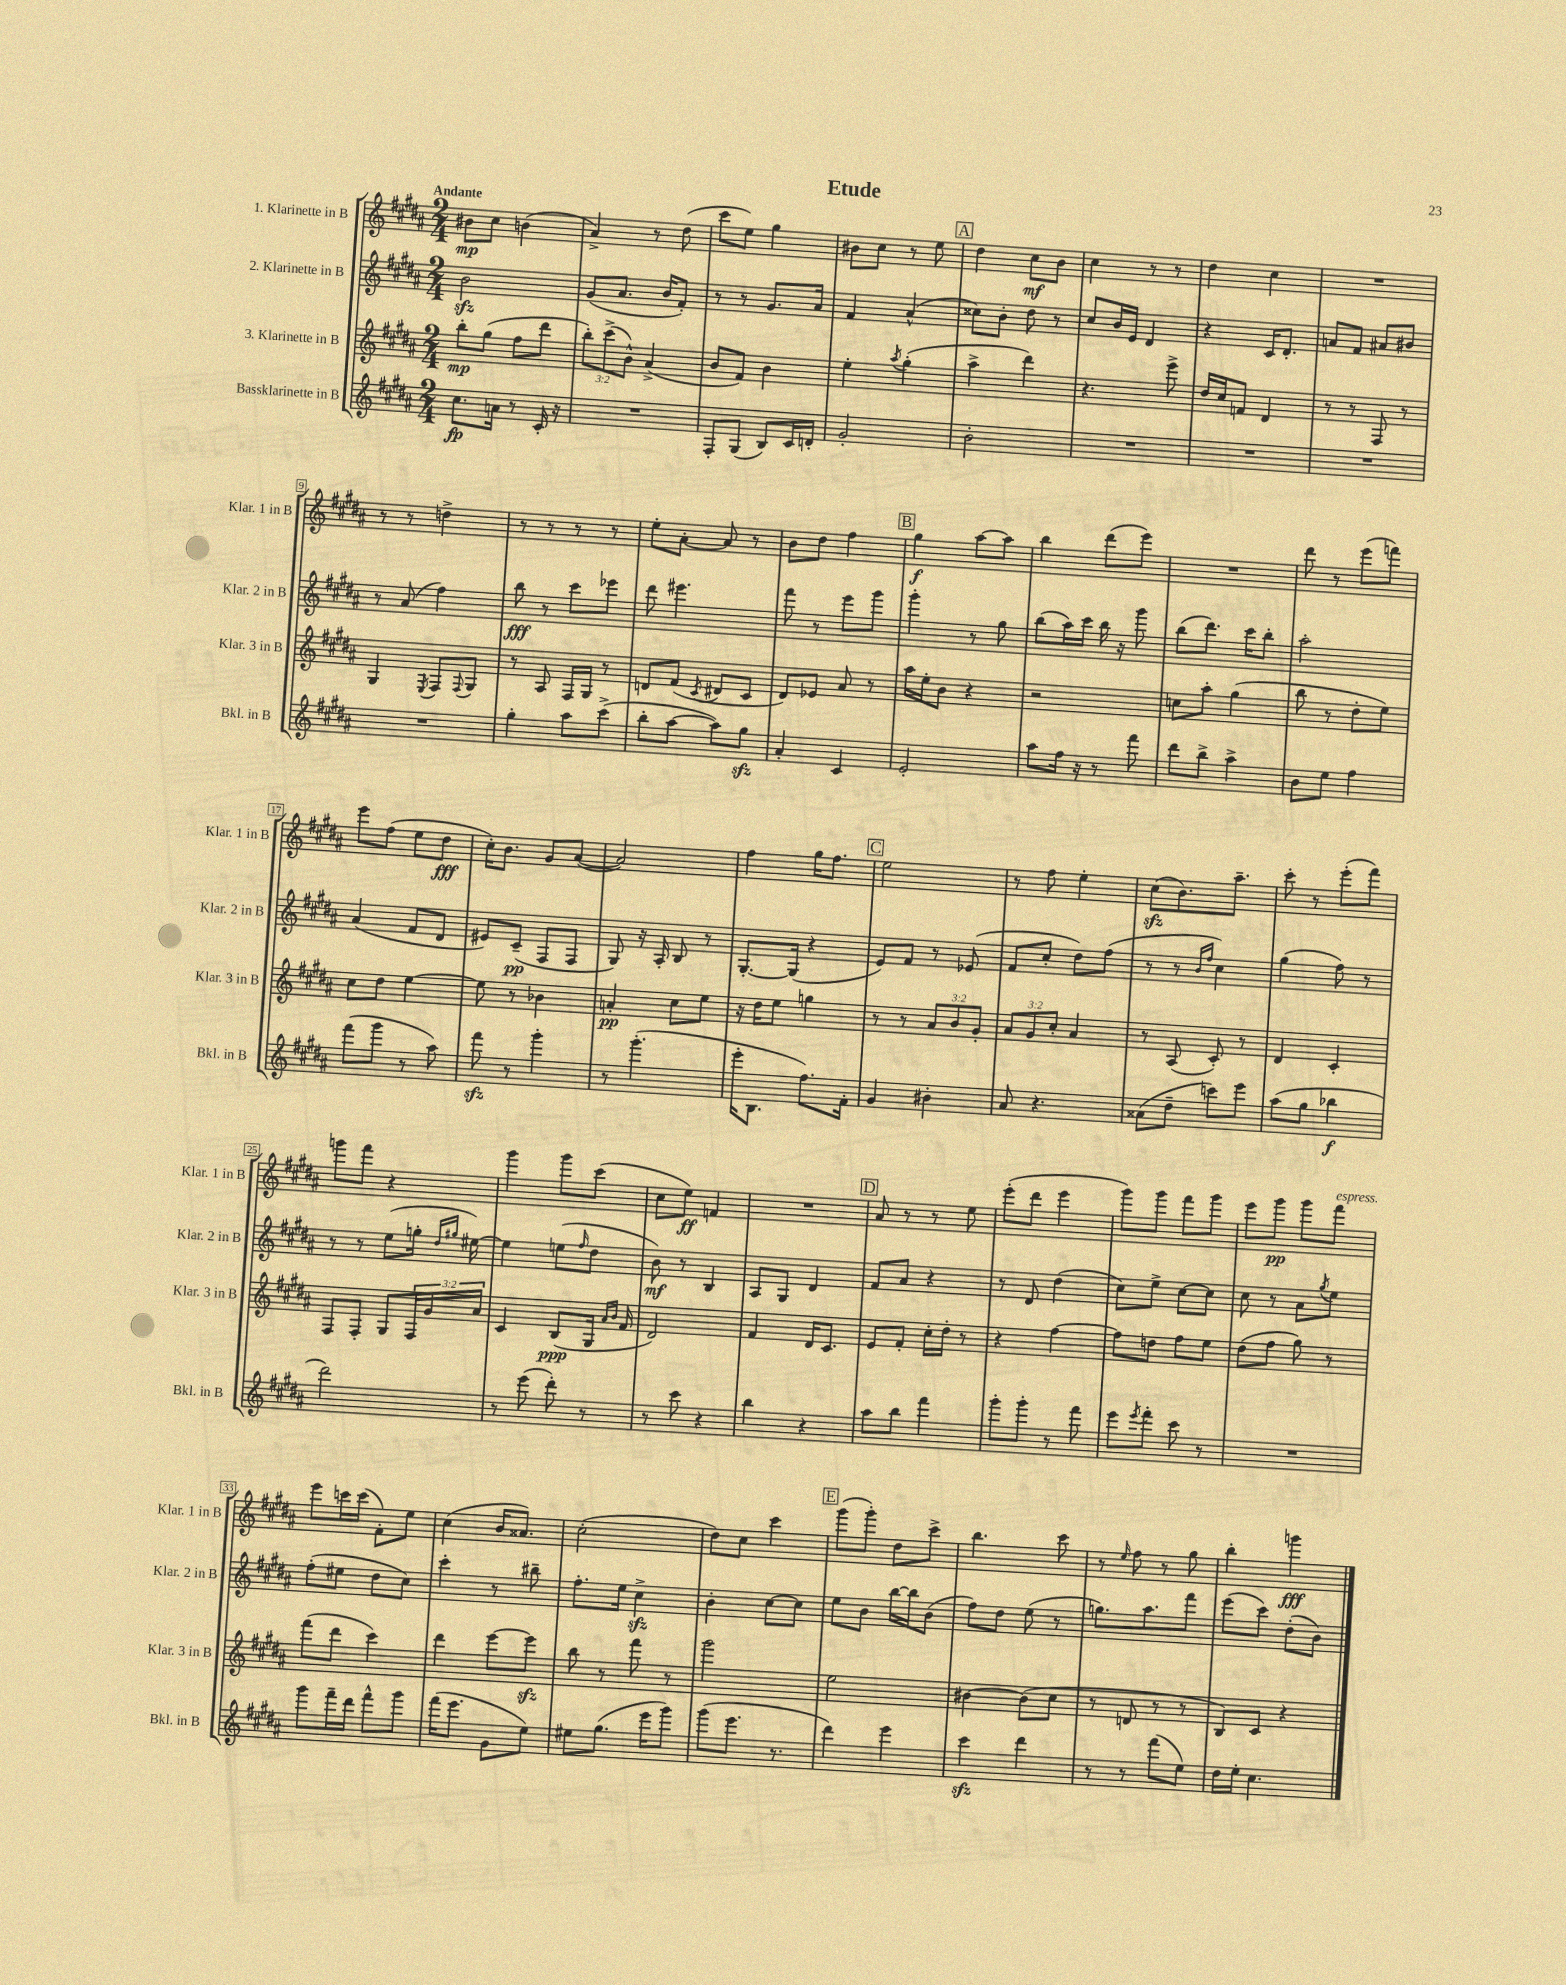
\header { title = "Etude" }
<<
\new StaffGroup <<
\new Staff = "s0" \with { instrumentName = "1. Klarinette in B" shortInstrumentName = "Klar. 1 in B" } {
    \clef treble \key b \major \numericTimeSignature \time 2/4 \tempo "Andante"
    bis'8\mp cis''8 b'4( |
    ais'4->) r8 dis''8( |
    cis'''8 e''8) gis''4 |
    bis'8 cis''8 r8 e''8 |
    \mark \markup { \box "A" } dis''4 cis''8\mf b'8 |
    cis''4 r8 r8 |
    dis''4 cis''4 |
    R2 |
    r8 r8 d''4-> |
    r8 r8 r8 r8 |
    e''8-. ais'8~-. ais'8 r8 |
    b'8 dis''8 fis''4 |
    \mark \markup { \box "B" } gis''4\f ais''8~ ais''8 |
    b''4 dis'''8( e'''8) |
    R2 |
    dis'''8 r8 e'''8( f'''8) |
    e'''8 fis''8( e''8 dis''8\fff |
    cis''16-.) b'8. gis'8 ais'8~( |
    ais'2) |
    fis''4 gis''16 fis''8. |
    \mark \markup { \box "C" } e''2 |
    r8 fis''8 e''4-. |
    cis''8\sfz( b'8.) ais''8.-- |
    cis'''8-. r8 e'''8-.( fis'''8) |
    g'''8 fis'''8 r4 |
    gis'''4 gis'''8 cis'''8( |
    cis''8 e''8\ff) f'4 |
    R2 |
    \mark \markup { \box "D" } ais'8 r8 r8 e''8 |
    e'''8-.( dis'''8 e'''4 |
    gis'''8) gis'''8 fis'''8 gis'''8 |
    e'''8 gis'''8\pp gis'''8 fis'''8^\markup { \italic "espress." } |
    e'''8 c'''16 c'''16( fis'8-.) e''8 |
    cis''4( b'16 aisis'8.) |
    cis''2-.( |
    dis''8) cis''8 cis'''4 |
    \mark \markup { \box "E" } gis'''8( gis'''8-.) dis''8 cis'''8-> |
    b''4. cis'''8 |
    r8 \grace { e''16 } fis''8 r8 gis''8 |
    b''4-. g'''4\fff \bar "|." |
}
\new Staff = "s1" \with { instrumentName = "2. Klarinette in B" shortInstrumentName = "Klar. 2 in B" } {
    \clef treble \key b \major \numericTimeSignature \time 2/4
    b'2\sfz |
    gis'8( ais'8. b'16 fis'8-.) |
    r8 r8 gis'8. ais'16 |
    fis'4 ais'4-^( |
    \mark \markup { \box "A" } cisis''8) b'8-. dis''8 r8 |
    cis''8 b'16 e'16 dis'4 |
    r4 cis'16 dis'8.-. |
    a'8 fis'8 ais'8 bis'8 |
    r8 ais'8( fis''4) |
    b''8\fff r8 cis'''8 ees'''8 |
    dis'''8 eis'''4. |
    fis'''8 r8 e'''8 gis'''8 |
    \mark \markup { \box "B" } gis'''4-. r8 gis''8 |
    b''8( ais''16) cis'''16 b''16 r16 gis'''8 |
    b''8( dis'''8.) cis'''16 b''8-. |
    ais''2-. |
    ais'4( fis'8 dis'8 |
    eis'8) cis'8--\pp( fis8 fis8 |
    gis8) r16 ais16-. b8 r8 |
    gis8.~-. gis16( r4 |
    \mark \markup { \box "C" } e'8) fis'8 r8 ees'8( |
    fis'8 cis''8-. dis''8) fis''8( |
    r8 r8 \grace { b'16 fis''16 } cis''4) |
    gis''4( fis''8) r8 |
    r8 r8 e''8( g''16-. \grace { dis''16 gis''16 } eis''16~) |
    eis''4 e''8( \grace { fis''16 } dis''8 |
    b'8\mf) r8 b4 |
    ais8 gis8 dis'4 |
    \mark \markup { \box "D" } fis'8 ais'8 r4 |
    r8 dis'8 dis''4( |
    cis''8) e''8-> cis''8~ cis''8 |
    cis''8 r8 ais'8 \acciaccatura { gis''8 } e''8 |
    fis''8-.( eis''8 dis''8 cis''8) |
    cis'''4-. r8 bis''8-- |
    fis''8.-. e''16 cis''4->\sfz |
    b'4-. cis''8~ cis''8 |
    \mark \markup { \box "E" } e''8 b'8 b''16~ b''16 b'8( |
    fis''8) dis''8 e''8( r8 |
    g''8.) ais''8. fis'''8 |
    e'''8( cis'''8) dis''8-.( b'8) \bar "|." |
}
\new Staff = "s2" \with { instrumentName = "3. Klarinette in B" shortInstrumentName = "Klar. 3 in B" } {
    \clef treble \key b \major \numericTimeSignature \time 2/4 \override Staff.TupletNumber.text = #tuplet-number::calc-fraction-text
    b''8-.\mp gis''8( fis''8 dis'''8 |
    \tuplet 3/2 { b''8-.) cis'''8->( b'8-^) } ais'4->( |
    b'8 fis'8) b'4 |
    e''4-. \acciaccatura { ais''8 } gis''4-.( |
    \mark \markup { \box "A" } ais''4-> dis'''4) |
    r4. e'''8-> |
    dis''16 cis''16 f'8 dis'4 |
    r8 r8 fis8 r8 |
    gis4 \acciaccatura { e8 } fis8 \appoggiatura { fis8 } gis8 |
    r8 ais8 fis16 gis16 r8 |
    d'8 fis'8( \acciaccatura { cis'8 } dis'8 cis'8 |
    dis'8) ees'8 ais'8 r8 |
    \mark \markup { \box "B" } ais''16 e''16-. b'8 r4 |
    r2 |
    c''8 ais''8-. gis''4( |
    b''8 r8 dis''8-. e''8) |
    cis''8 dis''8 e''4~ |
    e''8 r8 bes'4 |
    a'4-.\pp cis''8 e''8 |
    r16 dis''16 e''8 g''4 |
    \mark \markup { \box "C" } r8 r8 \tuplet 3/2 { ais'8 b'8 gis'8-. } |
    \tuplet 3/2 { ais'8 gis'8 cis''8-. } ais'4 |
    r8 ais8( cis'8-.) r8 |
    dis'4 cis'4-. |
    fis8 fis8-. gis8 \tuplet 3/2 { fis16 gis'16 ais'16 } |
    cis'4 b8\ppp( gis16 \grace { ais'16 b'16 } fis'16 |
    dis'2) |
    fis'4 dis'16 cis'8. |
    \mark \markup { \box "D" } e'8 fis'8-. cis''16-. dis''16-. r8 |
    r4 fis''4~ |
    fis''8 d''8 fis''8 e''8 |
    dis''8( fis''8 gis''8) r8 |
    fis'''8( dis'''8 cis'''4) |
    dis'''4 e'''8~ e'''8\sfz |
    b''8 r8 fis'''8 r8 |
    gis'''2 |
    \mark \markup { \box "E" } e''2 |
    bis'4~ bis'8( cis''8 |
    r8 d'8 r8 r8 |
    b8) cis'8 r4 \bar "|." |
}
\new Staff = "s3" \with { instrumentName = "Bassklarinette in B" shortInstrumentName = "Bkl. in B" } {
    \clef treble \key b \major \numericTimeSignature \time 2/4
    cis''8.\fp a'16 r8 cis'16-. r16 |
    R2 |
    fis8-. gis8( b8) cis'16 d'16-. |
    gis'2-. |
    \mark \markup { \box "A" } b'2-. |
    R2 |
    R2 |
    R2 |
    R2 |
    gis''4-. ais''8 cis'''8->( |
    b''8-. ais''8~ ais''8) gis''8\sfz |
    ais'4-. cis'4 |
    \mark \markup { \box "B" } e'2-. |
    ais''8 fis''16 r16 r8 fis'''8 |
    dis'''8 b''8-> ais''4-> |
    b'8 e''8 fis''4 |
    fis'''8( gis'''8 r8 ais''8) |
    fis'''8\sfz r8 gis'''4-. |
    r8 gis'''4.-.( |
    e'''16-. b8. fis''8.) fis'16-. |
    \mark \markup { \box "C" } gis'4 bis'4-. |
    ais'8 r4. |
    aisis'8( dis''8-- c'''8) e'''8 |
    ais''8( gis''8 bes''4\f |
    dis'''2) |
    r8 e'''8( dis'''8-.) r8 |
    r8 cis'''8 r4 |
    b''4 r4 |
    \mark \markup { \box "D" } ais''8 b''8 fis'''4 |
    gis'''8-. gis'''8-. r8 fis'''8 |
    e'''8 \acciaccatura { e'''8 } fis'''8-. cis'''8 r8 |
    R2 |
    gis'''8 fis'''16-- dis'''16 fis'''8-^ gis'''8 |
    fis'''16( e'''8. gis'8 e''8) |
    eis''8 gis''8.( e'''16 gis'''8) |
    gis'''8( e'''8. r8. |
    \mark \markup { \box "E" } dis'''4) e'''4 |
    cis'''4\sfz dis'''4 |
    r8 r8 fis'''8( e''8) |
    dis''16 e''16-. cis''4. \bar "|." |
}
>>
>>
\layout { \context { \Score \override BarNumber.stencil = #(make-stencil-boxer 0.1 0.3 ly:text-interface::print) } }
